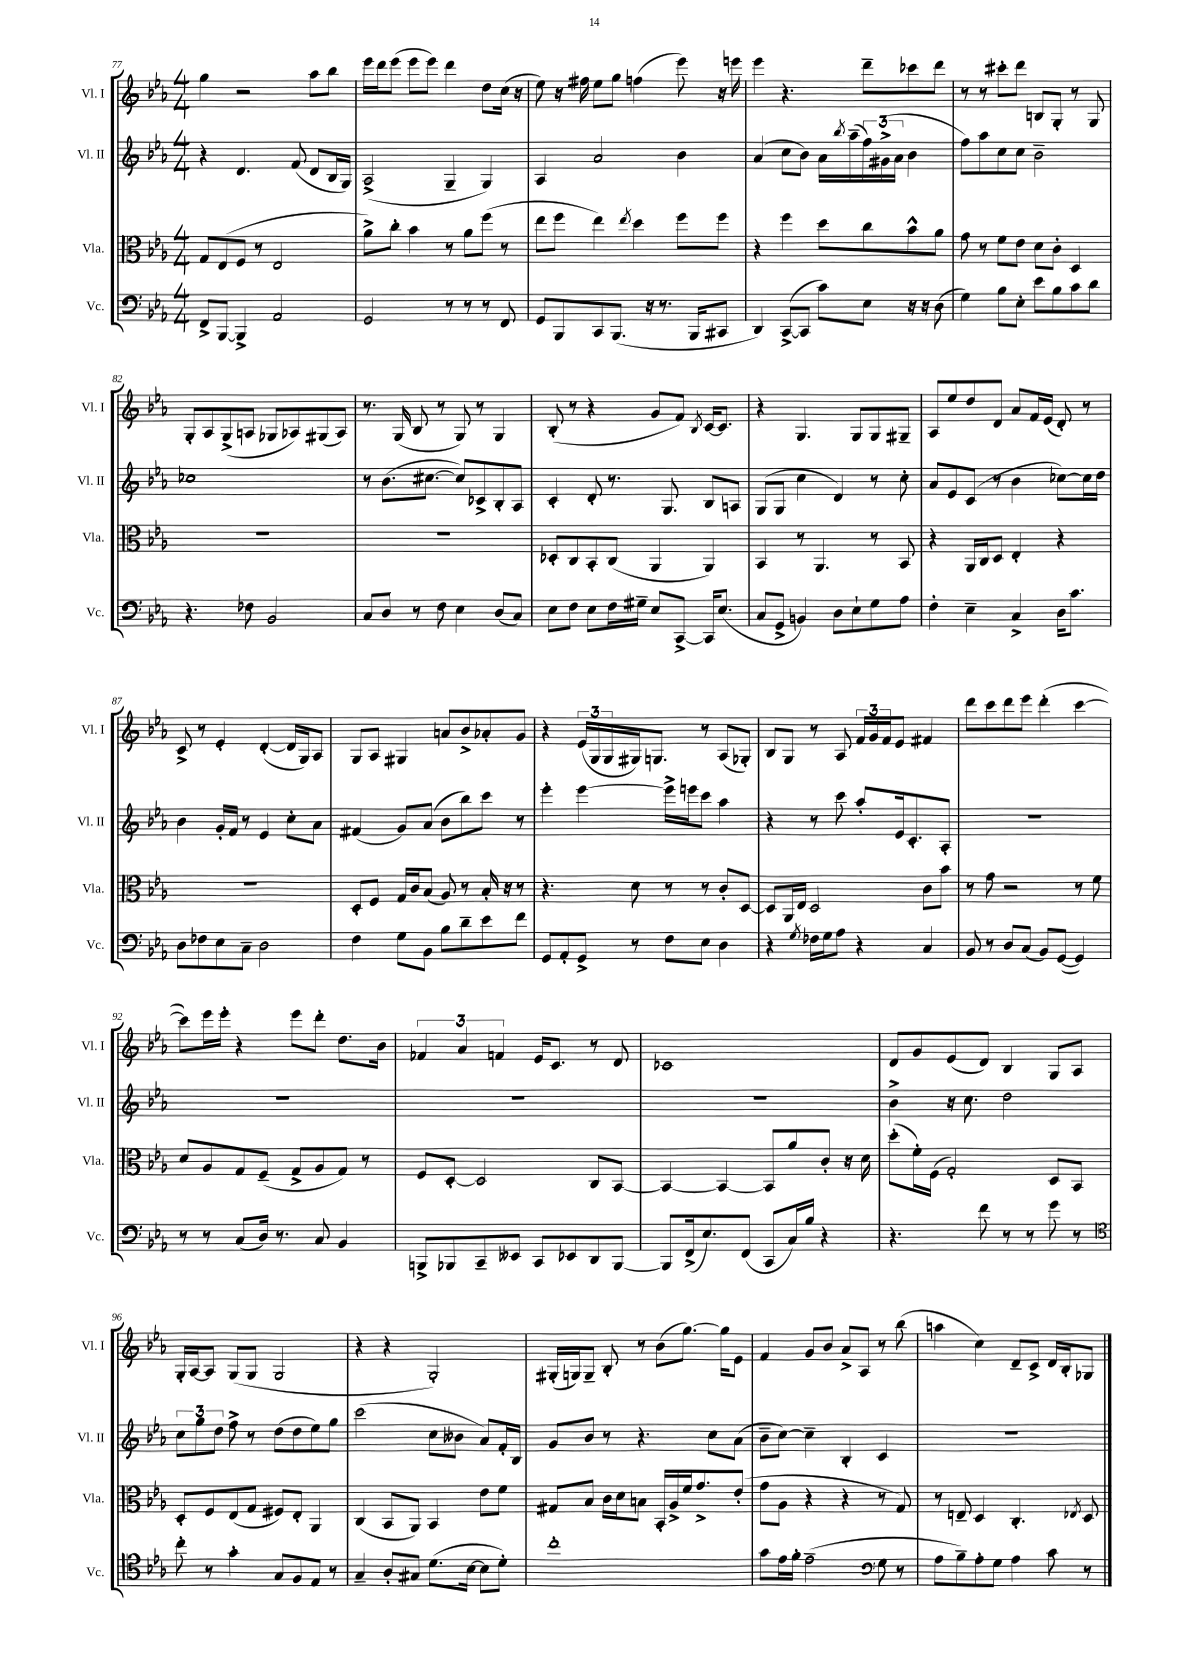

**kern	**kern	**kern	**kern
*staff4	*staff3	*staff2	*staff1
*clefF4	*clefC3	*clefG2	*clefG2
*k[b-e-a-]	*k[b-e-a-]	*k[b-e-a-]	*k[b-e-a-]
*M4/4	*M4/4	*M4/4	*M4/4
8FF^	8G	4r	4gg
[8BBB-	(8E-	.	.
4BBB-^]	8F	4.d	2r
.	8r	.	.
2AA-	2E-	.	.
.	.	(8f	.
.	.	8d	8aa-
.	.	16B-	8bb-
.	.	16G)	.
=	=	=	=
2GG	8a-^)	(2A-^	16eee-
.	.	.	16ddd
.	8cc'	.	(8eee-
.	4b-	.	8eee-
.	.	.	8eee-)
8r	8r	4G~	4ddd
8r	8a-	.	.
8r	(8ff	4G)	8dd
8FF	8r	.	(16cc
.	.	.	16r
=	=	=	=
8GG	8ee-	4A-	8ee-)
8BBB-	8ff	.	16r
.	.	.	16ff#
8CC	4ee-)	2a-	8ee-
(8.BBB-	.	.	8gg
.	8qee-	.	.
.	4dd	.	(4ff
16r	.	.	.
8.r	.	.	.
.	8ff	4b-	8eee-)
16BBB-	.	.	.
8CC#	8ff	.	16r
.	.	.	16eee
=	=	=	=
4DD)	4r	(4a-	4eee-
([8CC^	4ff	8cc	4.r
8CC]	.	8b-)	.
8c)	8dd	16a-	.
.	.	8qbb-	.
.	.	(16aa-~	.
8E-	8cc	24ff)	8ddd~
.	.	(24g#^	.
.	.	24a-	.
16r	8b-^^	4b-	8ccc-
16r	.	.	.
(8D	8a-	.	8ddd
=	=	=	=
4G)	8g	8ff)	8r
.	8r	8aa-	8r
8B-	8f	8cc	8ccc#'
8E-'	8e-	8cc	8ddd
8e-	8d	2b-~	8B
8B-	8c'	.	8G'
8c	4D	.	8r
8d	.	.	8G
=	=	=	=
4.r	1r	1cc-	8G'
.	.	.	8A-
.	.	.	(8G^
8F-	.	.	8A
2BB-	.	.	8G-
.	.	.	8A-)
.	.	.	(8G#
.	.	.	8A-)
=	=	=	=
8C	1r	8r	8.r
8D	.	(8.b-	.
.	.	.	(16G
8r	.	.	8B-
.	.	[8.cc#	.
8F	.	.	8r
4E-	.	8cc#])	8G)
.	.	8c-^	8r
(8D	.	8B-'	4G
8C)	.	8A-	.
=	=	=	=
8E-	8D-'	4c'	(8B-'
8F	8C	.	8r
8E-	8BB-'	8d'	4r
16F	(8C	8.r	.
16G#~	.	.	.
8E-	4AA-	.	8g
.	.	8.G	.
[8CC^	.	.	8f)
.	.	.	8qB-
16CC]	4AA-)	8B-	[16c
(8.E-	.	.	8.c]
.	.	8A	.
=	=	=	=
8C	4BB-	(8G	4r
8GG^	.	8G	.
4BB)	8r	4cc	4.G
.	4.AA-	.	.
8D	.	4d)	.
8E-`	.	.	8G
8G	8r	8r	8G
8A-	8BB-	8cc'	8G#~
=	=	=	=
4F'	4r	8a-	8A-
.	.	8e-	8ee-
4E-~	16AA-	(8c	8dd
.	16C	.	.
.	8D	8r	8d
4C^	4E-'	4b-	8a-
.	.	.	16f
.	.	.	(16e-
16D	4r	[8cc-)	8d')
8.c	.	.	.
.	.	16cc-]	8r
.	.	16dd	.
=	=	=	=
8D	1r	4b-	8c^
8F-	.	.	8r
8E-	.	16g'	4e-'
.	.	16f	.
8C~	.	8r	.
2D	.	4e-	([4d'
.	.	8cc'	16d]
.	.	.	16G)
.	.	8a-	8A-
=	=	=	=
4F	8D'	(4f#	8G
.	8F	.	8A-
8G	16G	8g)	4G#
.	16c	.	.
8BB-	(8B-	(8a-	.
8B-	8A-)	8b-	8a
8d~	8r	8bb-)	8b-^
8e-	16B-'	8ccc	8a-'
.	16r	.	.
8f	8r	8r	8g
=	=	=	=
8GG	4.r	4eee-'	4r
8AA-'	.	.	.
8GG^	.	[4eee-	(24e-
.	.	.	24G
.	.	.	24G
8r	8d	.	16G#)
.	.	.	8.G
8F	8r	16eee-^]	.
.	.	16eee	.
8E-	8r	8ccc	8r
4D	8c'	4aa-	(8A-
.	[8D	.	8G-')
=	=	=	=
4r	8D]	4r	8B-
.	16AA-	.	8G
.	16E-	.	.
8qG	.	.	.
16F-	2D	8r	8r
16G	.	.	.
8A-	.	8ccc	8A-
4r	.	8aa-'	24f
.	.	.	24g
.	.	.	24f
.	.	16e-	8e-
.	.	8.c'	.
4C	8c	.	4f#
.	8b-	8A-'	.
=	=	=	=
8BB-	8r	1r	8ddd
8r	8g	.	8ccc
8D	2r	.	8ddd
(8C	.	.	8eee-
8BB-)	.	.	(4ddd'
([8GG	.	.	.
4GG])	8r	.	[4ccc
.	8f	.	.
=	=	=	=
8r	8d	1r	8ccc])
8r	8A-	.	16eee-
.	.	.	16eee-'
(8C	8G	.	4r
16D)	(8F~	.	.
8.r	.	.	.
.	8G^	.	8eee-
8C	8A-	.	8ddd'
4BB-	8G)	.	8.dd
.	8r	.	.
.	.	.	16b-
=	=	=	=
8BBB^	8F	1r	6f-
8BBB-	[8D'	.	.
.	.	.	6a-
8CC~	2D]	.	.
.	.	.	6f
8EE--	.	.	.
8CC	.	.	16e-
.	.	.	8.c
8EE-	.	.	.
8DD	8C	.	8r
[8BBB-	[8BB-	.	8d
=	=	=	=
8BBB-]	4BB-_	1r	1c-
(16FF^	.	.	.
8.E-)	.	.	.
.	4BB-_	.	.
(8FF	.	.	.
8CC	8BB-]	.	.
16C)	8a-	.	.
16B-	.	.	.
4r	8c'	.	.
.	16r	.	.
.	16d	.	.
=	=	=	=
4.r	(8dd'	4b-^	8d
.	16f')	.	8g
.	(16F	.	.
.	2G')	16r	(8e-
.	.	8.cc	.
8f	.	.	8d)
8r	.	2dd	4B-
8r	.	.	.
8g	8D	.	8G
8r	8BB-	.	8A-
=	=	=	=
*clefC4	*	*	*
8cc'	8D'	12cc	16G'
.	.	.	[16A-
.	.	12gg	.
8r	8F	.	8A-]
.	.	12dd	.
4g'	(8E-	8ff^	(8G
.	8G	8r	8G
8G	8F#)	(8dd	2G
8F	8E-'	8dd	.
8E-	4AA-	8ee-)	.
8r	.	8gg	.
=	=	=	=
4G~	(4C	(2ccc	4r
8A-'	8BB-	.	4r
8G#	8AA-)	.	.
(8.d	4BB-	8cc	2G')
.	.	8b--	.
[16B-	.	.	.
8B-]	8e-	8a-)	.
8d')	8f	16f'	.
.	.	16B-	.
=	=	=	=
1cc'	8G#	8g	(16G#'
.	.	.	16G)
.	8B-	8b-	8G~
.	16c	8r	8B-'
.	16d	.	.
.	8B	4.r	8r
.	16BB-'	.	(8b-
.	16A-^	.	.
.	16f	.	[8.gg)
.	8.g^	.	.
.	.	8cc	.
.	.	.	16gg]
.	(8e-'	(8a-	8e-
=	=	=	=
8g	8g	8b-~	4f
16e-	8A-	[8cc)	.
16f'	.	.	.
(2e-~	4r	4cc~]	8g
.	.	.	8b-
.	4r	4B-'	8a-^
.	.	.	8A-
*clefF4	*	*	*
8G	8r	4c	8r
8r	8G)	.	(8bb-
=	=	=	=
8A-	8r	1r	4aa
8B-~)	8E~	.	.
8A-'	4D	.	4cc)
8G	.	.	.
4A-	4.C'	.	8d~
.	.	.	8c^
8c	.	.	16d
.	.	.	16B-'
.	8qE-	.	.
8r	8D	.	8G-
==	==	==	==
*-	*-	*-	*-
